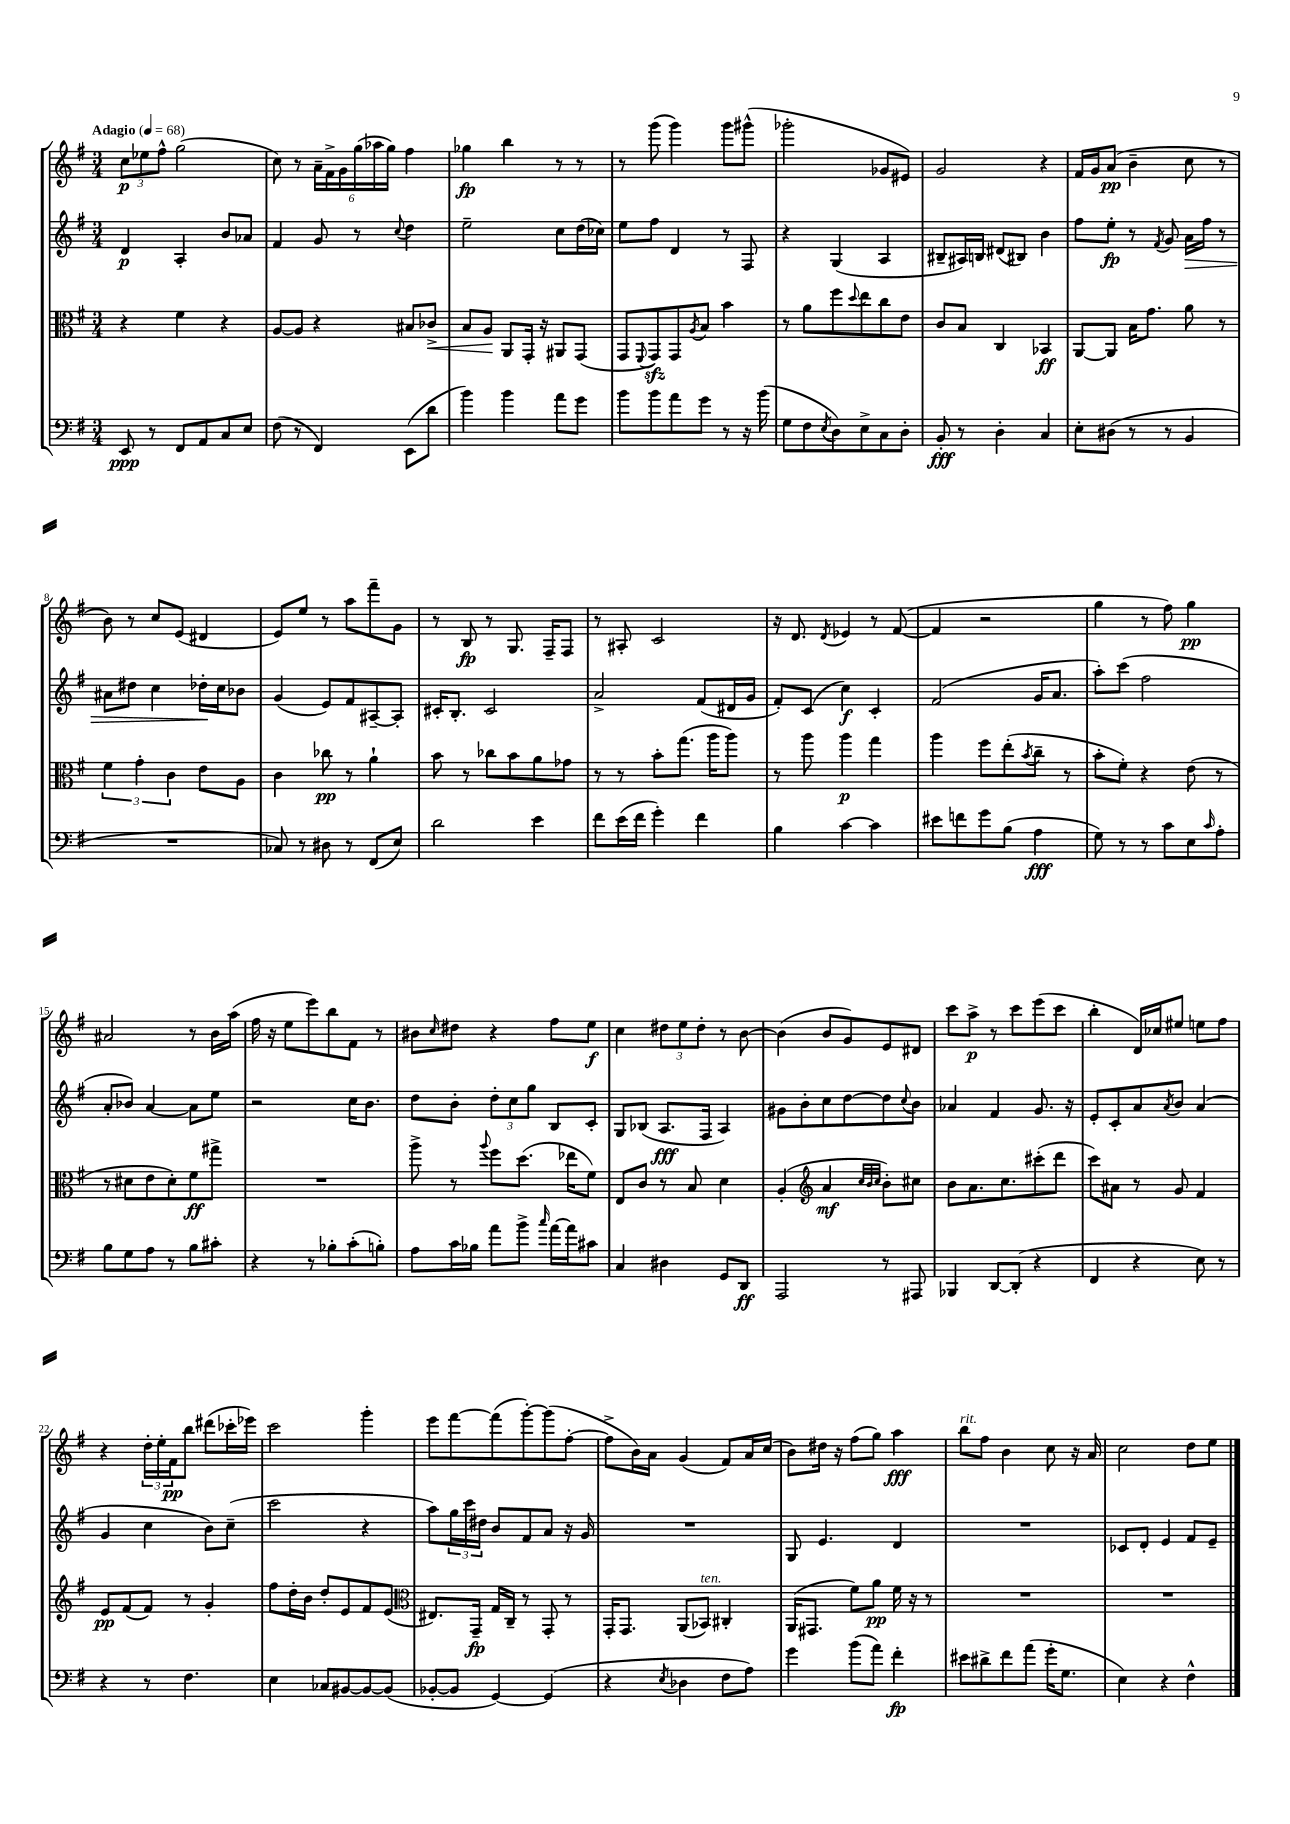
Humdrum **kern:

**kern	**kern	**kern	**kern
*staff4	*staff3	*staff2	*staff1
*clefF4	*clefC3	*clefG2	*clefG2
*k[f#]	*k[f#]	*k[f#]	*k[f#]
*M3/4	*M3/4	*M3/4	*M3/4
*MM68	*MM68	*MM68	*MM68
8EE	4r	4d	12cc
.	.	.	12ee-
8r	.	.	.
.	.	.	12ff#^^
8FF#	4f#	4A'	(2gg
8AA	.	.	.
8C	4r	8b	.
8E	.	8a-	.
=	=	=	=
(8F#	[8A	4f#	8cc)
8r	8A]	.	8r
4FF#)	4r	8g	24a~
.	.	.	24f#^
.	.	.	24g
.	.	8r	(24gg
.	.	.	24aa-
.	.	.	24gg)
.	.	8qqcc	.
(8EE	8B#	4dd	4ff#
8d	8c-^	.	.
=	=	=	=
4b)	8B	2ee~	4gg-
.	8A	.	.
4b	8AA	.	4bb
.	16GG'	.	.
.	16r	.	.
8a	8AA#	8cc	8r
8g	(8GG	(16dd	8r
.	.	16cc-)	.
=	=	=	=
8b	8GG	8ee	8r
.	8qqFF#	.	.
8b	8GG)	8ff#	(8ggg
8a	8GG	4d	4ggg)
.	8qA	.	.
8g	8B	.	.
8r	4b	8r	8ggg
16r	.	8F#	(8ggg#^^
(16b	.	.	.
=	=	=	=
8G	8r	4r	2ggg-'
8F#	8a	.	.
8qE	.	.	.
8D)	8ff#	(4G	.
.	8qqdd	.	.
8E^	8ee	.	.
8C	8cc	4A	8g-
8D'	8e	.	8e#)
=	=	=	=
8BB'	8c	8B#~	2g
8r	8B	16A#)	.
.	.	16B	.
4D'	4C	(8d#	.
.	.	8B#)	.
4C	4BB-	4b	4r
=	=	=	=
8E'	[8AA	8ff#	16f#
.	.	.	16g
(8D#	8AA]	8ee'	(8a
8r	16B	8r	4b~
.	8.g	.	.
.	.	8qf#	.
8r	.	8g	.
4BB	8a	16a	8cc
.	.	16ff#	.
.	8r	8r	8r
=	=	=	=
2.r	6f#	8a#	8b)
.	.	8dd#	8r
.	6g'	.	.
.	.	4cc	8cc
.	6c	.	.
.	.	.	(8e
.	8e	16dd-'	4d#
.	.	16cc	.
.	8A	8b-	.
=	=	=	=
8C-)	4c	(4g	8e)
8r	.	.	8ee
8D#	8cc-	8e)	8r
8r	8r	8f#	8aa
(8FF#	4a`	[8A#~	8fff#~
8E)	.	8A#']	8g
=	=	=	=
2d	8b	16c#'	8r
.	.	8.B'	.
.	8r	.	8B
.	8cc-	2c#	8r
.	8b	.	8.G
4e	8a	.	.
.	.	.	16F#~
.	8g-	.	8F#
=	=	=	=
8f#	8r	2a^	8r
(16e	8r	.	8A#'
16f#	.	.	.
4g')	8b'	.	2c
.	(8.gg	.	.
4f#	.	(8f#	.
.	16aa	.	.
.	8aa)	16d#	.
.	.	16g	.
=	=	=	=
4B	8r	8f#')	16r
.	.	.	8.d
.	8aa	(8c	.
.	.	.	8qd
[4c	4aa	4cc)	4e-
4c]	4gg	4c'	8r
.	.	.	([8f#
=	=	=	=
8e#	4aa	(2f#	4f#]
8f	.	.	.
8g	8ff#	.	2r
(8B	(8ee'	.	.
.	8qb	.	.
4A	8cc~	16g	.
.	.	8.a	.
.	8r	.	.
=	=	=	=
8G)	8b'	8aa')	4gg
8r	8f#')	(8ccc	.
8r	4r	2ff#	8r
8c	.	.	8ff#)
8E	(8e	.	4gg
16qqc	.	.	.
8A'	8r	.	.
=	=	=	=
8B	8r	8a'	2a#
8G	8d#	8b-)	.
8A	8e	[4a	.
8r	8d#')	.	.
8B	8f#	8a]	8r
8c#'	8gg#^	8ee	16b
.	.	.	(16aa
=	=	=	=
4r	2.r	2r	16ff#
.	.	.	16r
.	.	.	8ee
8r	.	.	8eee)
8B-'	.	.	8bb
(8c'	.	16cc	8f#
.	.	8.b	.
8B')	.	.	8r
=	=	=	=
8A	8aa^	8dd	8b#
.	.	.	16qqcc
16c	8r	8b'	8dd#
16B-	.	.	.
.	8qqaa	.	.
8a	8ff#	12dd'	4r
.	.	12cc	.
8b^	(8.dd	.	.
.	.	12gg	.
16qqcc	.	.	.
[16a	.	8B	8ff#
16a]	16ee-	.	.
8c#	8f#)	8c'	8ee
=	=	=	=
4C	8E	8G	4cc
.	8c	(8B-	.
4D#	8r	8.A	12dd#
.	.	.	12ee
.	8B	.	.
.	.	.	12dd#'
.	.	16F#	.
8GG	4d	4A)	8r
8DD	.	.	[8b
=	=	=	=
2AAA	(4A'	8g#	(4b]
.	.	8b'	.
*	*clefG2	*	*
.	4a	8cc	8b
.	.	[8dd	8g)
.	32qqcc	.	.
.	32qqb	.	.
.	32qqcc	.	.
8r	8b')	8dd]	8e
.	.	8qqcc	.
8AAA#	8cc#	8b	8d#
=	=	=	=
4BBB-	8b	4a-	8ccc
.	8.a	.	8aa^
[8DD	.	4f#	8r
.	8.cc	.	.
(8DD']	.	.	8ccc
4r	(8ccc#'	8.g	(8eee
.	8ddd	.	8ccc
.	.	16r	.
=	=	=	=
4FF#	8ccc)	8e'	4bb'
.	8a#	8c'	.
4r	8r	8a	16d)
.	.	.	16cc-
.	.	8qa	.
.	8g	8b	8ee#
8E)	4f#	(4a	8ee
8r	.	.	8ff#
=	=	=	=
4r	8e	4g	4r
.	(8f#	.	.
8r	8f#)	4cc	24dd'
.	.	.	24ee'
.	.	.	24f#
4.F#	8r	.	8bb
.	4g'	8b)	(8ddd#
.	.	(8cc~	16ccc-'
.	.	.	16eee-)
=	=	=	=
4E	8ff#	2ccc	2ccc
.	16dd'	.	.
.	16b	.	.
8C-	8dd'	.	.
[8BB#	8e	.	.
8BB#_	8f#	4r	4ggg'
(8BB#]	(8e	.	.
=	=	=	=
*	*clefC3	*	*
[8BB-'	8.E#)	8aa)	8eee
8BB-]	.	24gg	[8fff#
.	.	24ccc	.
.	16GG~	.	.
.	.	24dd#	.
[4GG)	16G	8b	(8fff#]
.	16C~	.	.
.	8r	8f#	[8ggg')
(4GG]	8GG'	8a	(8ggg]
.	8r	16r	[8ff#'
.	.	16g	.
=	=	=	=
4r	16GG'	2.r	8ff#^]
.	8.GG	.	.
.	.	.	16b)
.	.	.	16a
8qE	.	.	.
4D-	(8AA	.	(4g
.	8BB-)	.	.
8F#	4C#'	.	8f#)
8A)	.	.	16a
.	.	.	(16cc
=	=	=	=
4g	(16AA	8G	8b)
.	8.GG#	.	.
.	.	4.e	16dd#
.	.	.	16r
(8b	8f#)	.	(8ff#
8a)	8a	.	8gg)
4f#'	16f#	4d	4aa
.	16r	.	.
.	8r	.	.
=	=	=	=
8e#	2.r	2.r	8bb
8d#^	.	.	8ff#
8f#	.	.	4b
(8a	.	.	.
16g'	.	.	8cc
8.G	.	.	.
.	.	.	16r
.	.	.	16a
=	=	=	=
4E)	2.r	8c-	2cc
.	.	8d'	.
4r	.	4e	.
4F#^^	.	8f#	8dd
.	.	8e~	8ee
==	==	==	==
*-	*-	*-	*-
